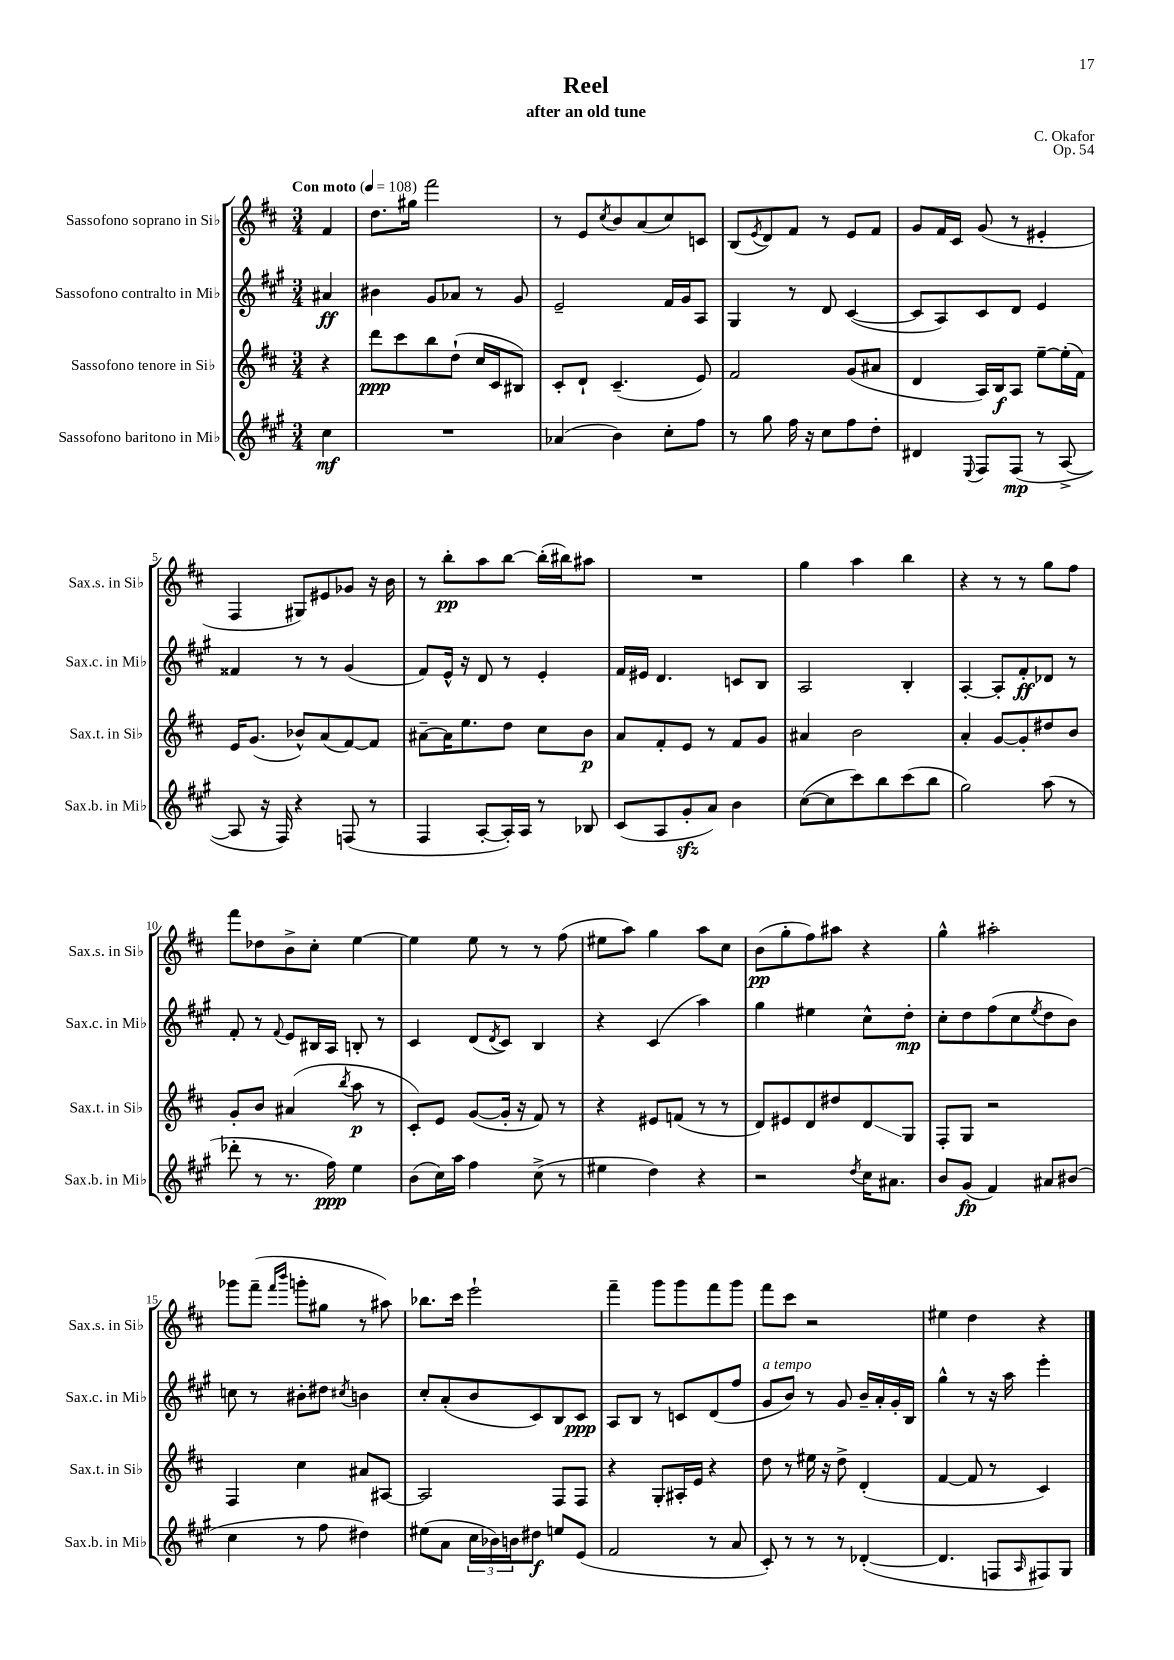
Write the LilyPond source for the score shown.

\header { title = "Reel" composer = "C. Okafor" subtitle = "after an old tune" opus = "Op. 54" }
<<
\new StaffGroup <<
\new Staff = "s0" \with { instrumentName = "Sassofono soprano in Sib" shortInstrumentName = "Sax.s. in Sib" } {
    \clef treble \key d \major \numericTimeSignature \time 3/4 \partial 4 \tempo "Con moto" 4 = 108
    fis'4 |
    d''8. gis''16 fis'''2 |
    r8 e'8 \acciaccatura { cis''8 } b'8 a'8( cis''8) c'8 |
    b8( \acciaccatura { e'8 } d'8) fis'8 r8 e'8 fis'8 |
    g'8 fis'16 cis'16 g'8( r8 eis'4-. |
    fis4 gis8) eis'8 ges'8 r16 b'16 |
    r8 b''8-.\pp a''8 b''8~ b''16-.( bis''16) ais''8 |
    R2. |
    g''4 a''4 b''4 |
    r4 r8 r8 g''8 fis''8 |
    fis'''8 des''8 b'8-> cis''8-. e''4~ |
    e''4 e''8 r8 r8 fis''8( |
    eis''8 a''8) g''4 a''8 cis''8 |
    b'8\pp( g''8-. fis''8) ais''8 r4 |
    g''4-^ ais''2-. |
    ges'''8 fis'''8--( \grace { fis'''16 b'''16 } g'''8-. gis''8 r8 ais''8) |
    bes''8. cis'''16 e'''2-! |
    fis'''4-- g'''8 g'''8 fis'''8 g'''8 |
    fis'''8 cis'''8 r2 |
    eis''4 d''4 r4 \bar "|." |
}
\new Staff = "s1" \with { instrumentName = "Sassofono contralto in Mib" shortInstrumentName = "Sax.c. in Mib" } {
    \clef treble \key a \major \numericTimeSignature \time 3/4 \partial 4
    ais'4\ff |
    bis'4 gis'8 aes'8 r8 gis'8 |
    e'2-- fis'16 gis'16 a8 |
    gis4 r8 d'8 cis'4~( |
    cis'8 a8) cis'8 d'8 e'4 |
    fisis'4 r8 r8 gis'4( |
    fis'8) e'16-^ r16 d'8 r8 e'4-. |
    fis'16 eis'16 d'4. c'8 b8 |
    a2 b4-. |
    a4~-. a8-. fis'8-.\ff des'8 r8 |
    fis'8-. r8 \appoggiatura { fis'8 } e'8 bis16 a16 b8-. r8 |
    cis'4 d'8( \acciaccatura { d'8 } cis'8) b4 |
    r4 cis'4( a''4) |
    gis''4 eis''4 cis''8-^ d''8-.\mp |
    cis''8-. d''8 fis''8( cis''8 \acciaccatura { e''8 } d''8 b'8) |
    c''8 r8 bis'8-. dis''8 \acciaccatura { cis''8 } b'4 |
    cis''8-. a'8-.( b'8 cis'8) b8 cis'8\ppp |
    a8 b8 r8 c'8 d'8( fis''8 |
    gis'8^\markup { \italic "a tempo" } b'8) r8 gis'8 b'16-- a'16-. gis'16-. b16 |
    gis''4-^ r8 r16 a''16 e'''4-. \bar "|." |
}
\new Staff = "s2" \with { instrumentName = "Sassofono tenore in Sib" shortInstrumentName = "Sax.t. in Sib" } {
    \clef treble \key d \major \numericTimeSignature \time 3/4 \partial 4
    r4 |
    d'''8\ppp cis'''8 b''8 d''8-!( cis''16 cis'16 bis8) |
    cis'8-. d'8-! cis'4.--( e'8) |
    fis'2 g'8( ais'8 |
    d'4 a16) b16\f a8 e''8~-- e''16-.( fis'16) |
    e'16 g'8.( bes'8-^) a'8( fis'8~) fis'8 |
    ais'8~-- ais'16 e''8. d''8 cis''8 b'8\p |
    a'8 fis'8-. e'8 r8 fis'8 g'8 |
    ais'4 b'2 |
    a'4-. g'8~ g'8-. dis''8 b'8 |
    g'8-. b'8 ais'4( \acciaccatura { b''8 } a''8\p r8 |
    cis'8-.) e'8 g'8~( g'16-. r16 fis'8) r8 |
    r4 eis'8 f'8( r8 r8 |
    d'8) eis'8 d'8 dis''8 d'8\glissando g8 |
    fis8-. g8 r2 |
    fis4 cis''4 ais'8 ais8~ |
    ais2 fis8 fis8 |
    r4 g8-. ais16-. e'16 r4 |
    d''8 r8 eis''16 r16 d''8-> d'4-.( |
    fis'4~ fis'8 r8 cis'4) \bar "|." |
}
\new Staff = "s3" \with { instrumentName = "Sassofono baritono in Mib" shortInstrumentName = "Sax.b. in Mib" } {
    \clef treble \key a \major \numericTimeSignature \time 3/4 \partial 4
    cis''4\mf |
    R2. |
    aes'4( b'4) cis''8-. fis''8 |
    r8 gis''8 fis''16 r16 cis''8 fis''8 d''8-. |
    dis'4 \appoggiatura { e8 } fis8 fis8\mp( r8 a8~-> |
    a8 r16 fis16) r4 f8( r8 |
    fis4 a8~-. a16-.) a16 r8 bes8 |
    cis'8( a8 gis'8-.\sfz a'8) b'4 |
    cis''8~( cis''8 cis'''8) b''8 cis'''8( b''8 |
    gis''2) a''8( r8 |
    des'''8-. r8 r8. fis''16\ppp) e''4 |
    b'8( cis''16) a''16 fis''4 cis''8->( r8 |
    eis''4 d''4) r4 |
    r2 \acciaccatura { d''8 } cis''16 ais'8. |
    b'8 gis'8\fp( fis'4) ais'8 bis'8( |
    cis''4 r8 fis''8 dis''4) |
    eis''8( a'8 \tuplet 3/2 { cis''16 bes'16) b'16 } dis''8\f e''8 e'8( |
    fis'2 r8 a'8 |
    cis'8-.) r8 r8 r8 des'4~-.( |
    des'4. f8 \grace { a16 } fis8) gis8 \bar "|." |
}
>>
>>
